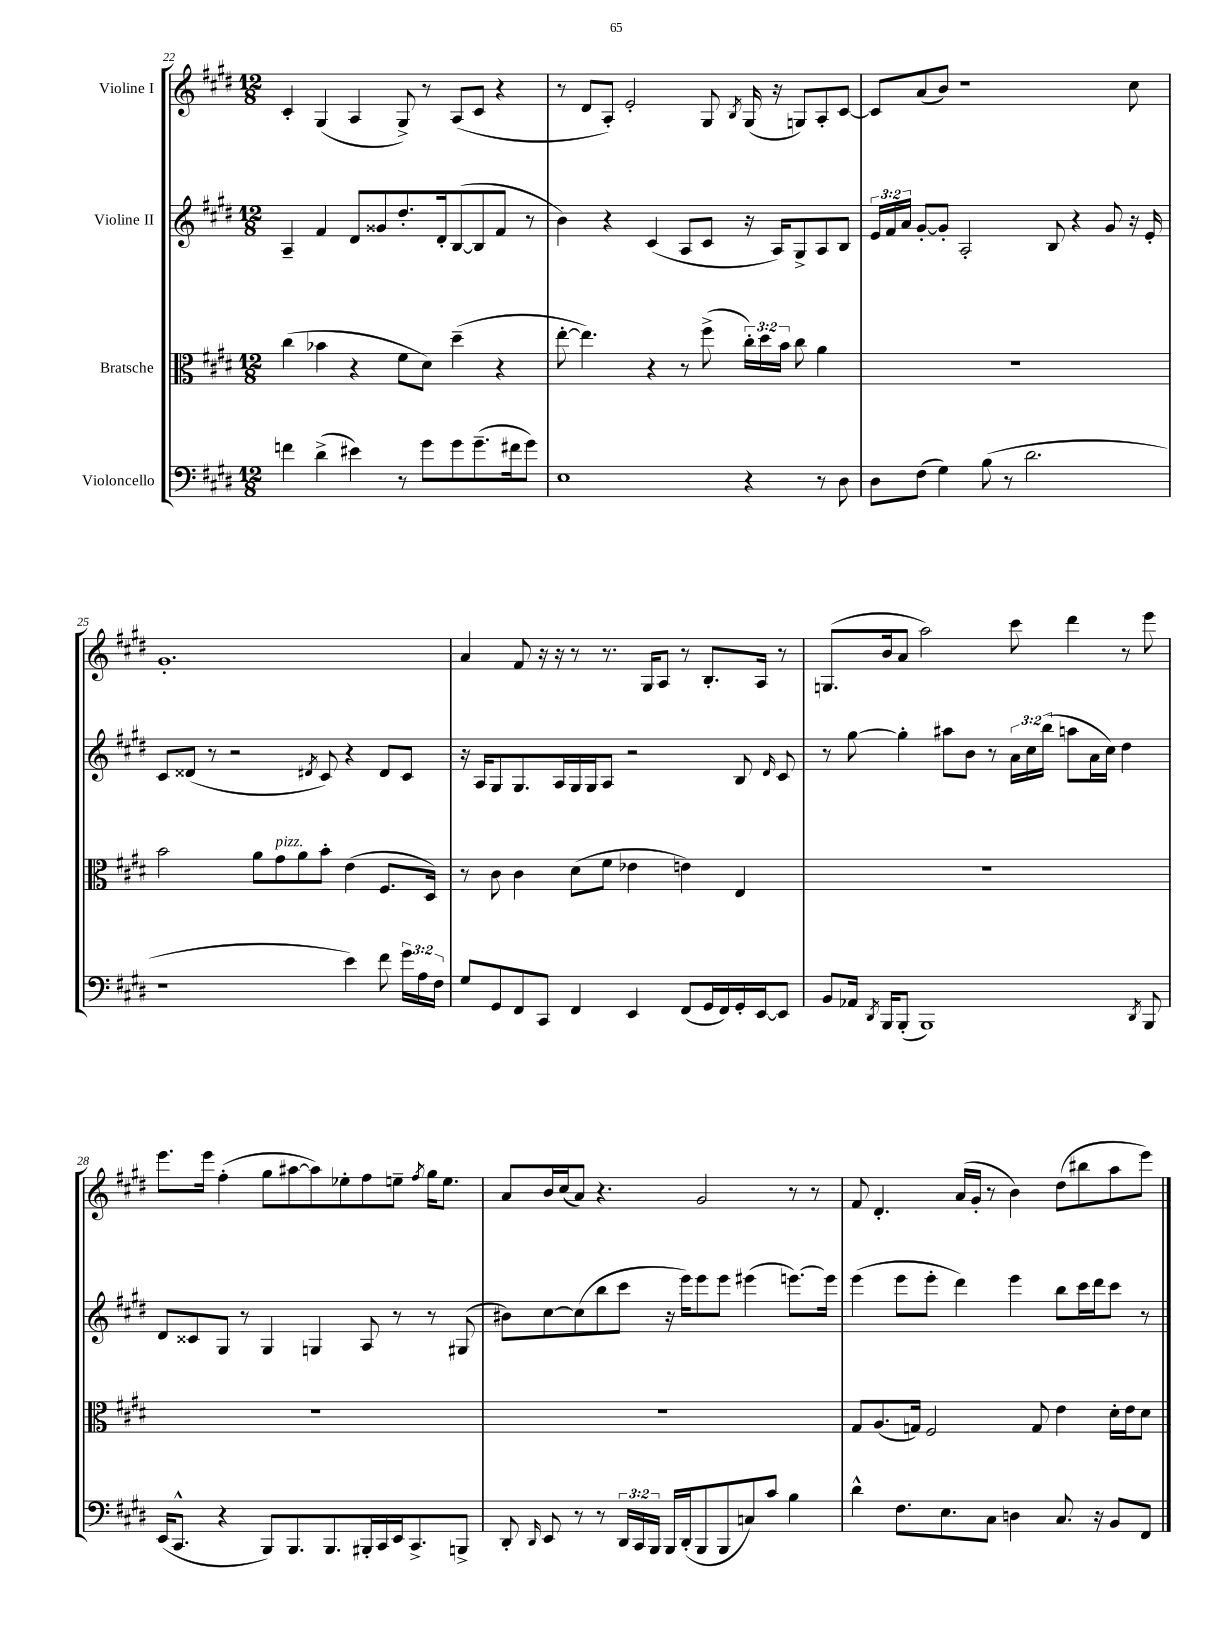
<<
\new StaffGroup <<
\new Staff = "s0" \with { instrumentName = "Violine I" } {
    \clef treble \key e \major \numericTimeSignature \time 12/8
    \autoBeamOff cis'4-. gis4( a4 gis8->) r8 a8[( cis'8] r4 |
    r8 dis'8[ a8]-.) e'2-. gis8 \acciaccatura { b8 } gis16( r16 g8[) a8-. cis'8]~ |
    cis'8[ a'8( b'8]) r1 cis''8 |
    gis'1.-. |
    a'4 fis'8 r16 r16 r8 r8. gis16[ a8] r8 b8.[-. a16] r8 |
    g8.[( b'16 a'8] a''2) cis'''8 dis'''4 r8 e'''8 |
    e'''8.[ e'''16] fis''4-.( gis''8[ ais''8~ ais''8) ees''8-. fis''8 e''8]-- \acciaccatura { fis''8 } gis''16[ e''8.] |
    a'8[ b'16 cis''16( a'8]) r4. gis'2 r8 r8 |
    fis'8 dis'4.-. a'16[( gis'16]-. r8 b'4) dis''8[( bis''8 a''8 e'''8]) \bar "|." |
}
\new Staff = "s1" \with { instrumentName = "Violine II" } {
    \clef treble \key e \major \numericTimeSignature \time 12/8 \override Staff.TupletNumber.text = #tuplet-number::calc-fraction-text
    \autoBeamOff a4-- fis'4 dis'8[ gisis'8 dis''8.-. dis'16-. b8~( b8 fis'8] r8 |
    b'4) r4 cis'4( a8[ cis'8] r16 a16[) gis8-> a8 b8] |
    \tuplet 3/2 { e'16[ fis'16 a'16] } gis'8[~-. gis'8]-. a2-. b8 r4 gis'8 r16 e'16-. |
    cis'8[ disis'8]( r8 r2 \acciaccatura { dis'8 } cis'8) r4 dis'8[ cis'8] |
    r16 a16[ gis8 gis8. a16 gis16 gis16 a8] r2 b8 \grace { dis'16 } cis'8 |
    r8 gis''8~ gis''4-. ais''8[ b'8] r8 \tuplet 3/2 { a'16[ cis''16 b''16]( } a''8[ a'16 cis''16]) dis''4 |
    dis'8[ cisis'8 gis8] r8 gis4 g4 a8 r8 r8 gis8( |
    bis'8[) cis''8~ cis''8( b''8 cis'''8] r16 e'''16[) e'''8 e'''8] eis'''4( e'''8.[~) e'''16] |
    e'''4( e'''8[ e'''8]-. dis'''4) e'''4 b''8[ cis'''16 dis'''16 cis'''8] r8 \bar "|." |
}
\new Staff = "s2" \with { instrumentName = "Bratsche" } {
    \clef alto \key e \major \numericTimeSignature \time 12/8 \override Staff.TupletNumber.text = #tuplet-number::calc-fraction-text
    \autoBeamOff cis''4( bes'4 r4 fis'8[ dis'8]) dis''4--( r4 |
    e''8~-. e''4.) r4 r8 fis''8->( \tuplet 3/2 { cis''16[-.) dis''16 b'16] } cis''8 a'4 |
    R1. |
    b'2 a'8[ gis'8^\markup { \italic "pizz." } a'8 b'8]-. e'4( fis8.[ dis16]) |
    r8 cis'8 cis'4 dis'8[( fis'8] ees'4 e'4) e4 |
    R1. |
    R1. |
    R1. |
    gis8[ a8.( g16]) fis2 g8 e'4 dis'16[-. e'16 dis'8] \bar "|." |
}
\new Staff = "s3" \with { instrumentName = "Violoncello" } {
    \clef bass \key e \major \numericTimeSignature \time 12/8 \override Staff.TupletNumber.text = #tuplet-number::calc-fraction-text
    \autoBeamOff f'4 dis'4->( eis'4) r8 gis'8[ gis'8 gis'8.--( fis'16 gis'8]) |
    e1 r4 r8 dis8 |
    dis8[ fis8]( gis4) b8( r8 dis'2. |
    r1 e'4) fis'8 \tuplet 3/2 { gis'16[ a16 fis16] } |
    gis8[ gis,8 fis,8 cis,8] fis,4 e,4 fis,8[( gis,16 fis,16) gis,16-. e,16~ e,8] |
    b,8[ aes,16] \acciaccatura { dis,8 } b,,16[ b,,8]-.( b,,1) \acciaccatura { dis,8 } b,,8 |
    e,16[( cis,8.]-^ r4 b,,8[) b,,8. b,,8. bis,,16-. cis,16 e,16 cis,8.-> b,,8]-> |
    dis,8-. \grace { dis,16 } e,8 r8 r8 \tuplet 3/2 { dis,16[ cis,16 b,,16] } b,,16[ dis,16-.( b,,8 b,,8 c8) cis'8] b4 |
    dis'4-^ fis8.[ e8. cis8] d4 cis8. r16 b,8[ fis,8] \bar "|." |
}
>>
>>
\layout { \context { \Score currentBarNumber = #22 } }
